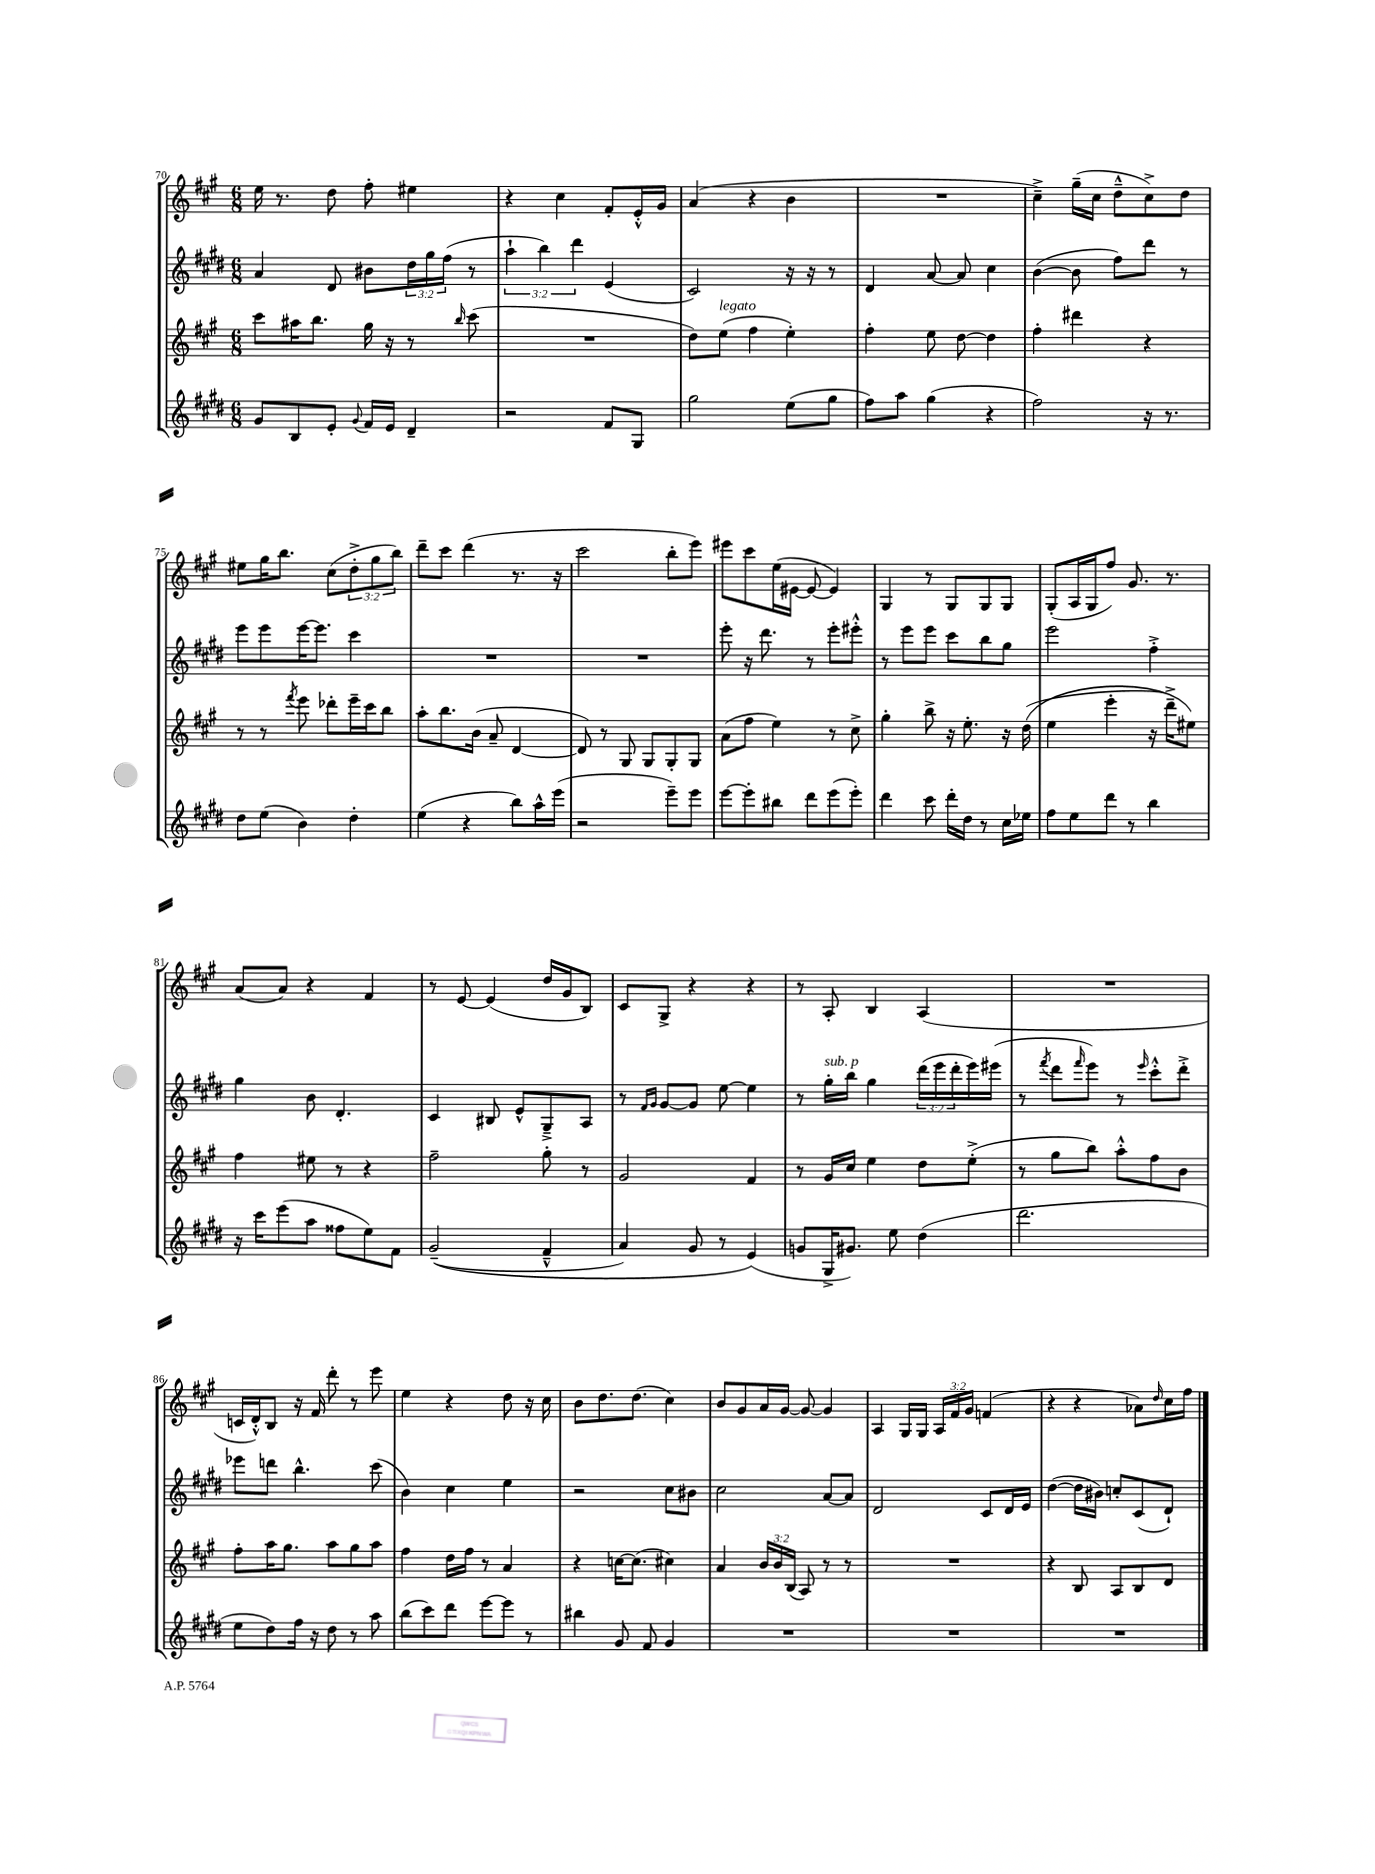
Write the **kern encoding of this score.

**kern	**kern	**kern	**kern
*staff4	*staff3	*staff2	*staff1
*clefG2	*clefG2	*clefG2	*clefG2
*k[f#c#g#d#]	*k[f#c#g#]	*k[f#c#g#d#]	*k[f#c#g#]
*M6/8	*M6/8	*M6/8	*M6/8
8g#/L	8ccc#\L	4a/	16ee\
.	.	.	8.r
8B/	16aa#\K	.	.
.	8.bb\J	.	.
8e'/J	.	8d#/	8dd\
8qqg#/	.	.	.
16f#/LL	16gg#\	8b#\L	8ff#'\
16e/JJ	16r	.	.
4d#~/	8r	24dd#\L	4ee#\
.	.	24gg#\	.
.	.	(24ff#\JJ	.
.	16qqbb/	.	.
.	(8ccc#\	8r	.
=	=	=	=
2r	2.r	6aa`\	4r
.	.	6bb\)	.
.	.	.	4cc#\
.	.	6ddd#\	.
8f#/L	.	(4e/	8f#'/L
8G#/J	.	.	16e'^^/L
.	.	.	16g#/JJ
=	=	=	=
2gg#\	8dd\L)	2c#/)	(4a/
.	(8ee\J	.	.
.	4ff#\	.	4r
(8ee\L	4ee'\)	16r	4b\
.	.	16r	.
8gg#\J	.	8r	.
=	=	=	=
8ff#\L)	4ff#'\	4d#/	2.r
8aa\J	.	.	.
(4gg#\	8ee\	[8a/	.
.	[8dd\	8a/]	.
4r	4dd\]	4cc#\	.
=	=	=	=
2ff#\)	4ff#'\	([4b\	4cc#~^\)
.	4ddd#\	8b\]	(16gg#~\LL
.	.	.	16cc#\JJ
.	.	8ff#\L)	8dd~^^\L
16r	4r	8ddd#\J	8cc#^\)
8.r	.	.	.
.	.	8r	8dd\J
=	=	=	=
8dd#\L	8r	8eee\L	8ee#\L
(8ee\J	8r	8eee\	16gg#\K
.	.	.	8.bb\J
.	8qfff#/	.	.
4b\)	8eee\	[16eee\K	.
.	.	8.eee\]J	.
.	8ddd-'\L	.	(8cc#\L
4dd#'\	16eee~\L	4ccc#\	12dd'^\
.	16ccc#\J	.	.
.	.	.	12gg#\
.	8bb\J	.	.
.	.	.	12bb\J)
=	=	=	=
(4ee\	8aa'\L	2.r	8ddd~\L
.	8.bb\	.	8ccc#\J
4r	.	.	(4ddd\
.	(16b\Jk	.	.
.	8a~/	.	.
8bb\L)	[4d/	.	8.r
16aa^^\L	.	.	.
(16eee\JJ	.	.	16r
=	=	=	=
2r	8d/])	2.r	2ccc#\
.	8r	.	.
.	8G#/	.	.
.	8G#/L	.	.
8eee~\L)	8G#'/	.	8bb'\L
8eee\J	8G#/J	.	8eee\J)
=	=	=	=
[8eee\L	(8a\L	8eee'\	8eee#\L
8eee'\]	8ff#\J	16r	8ccc#\
.	.	8.ddd#\	.
8bb#\J	4ee\)	.	(16ee\L
.	.	.	[16e#\JJ
8ddd#\L	.	8r	8e#/_
(8eee\	8r	8eee'\L	4e#/])
8eee'\J)	8cc#^\	8eee#'^^\J	.
=	=	=	=
4ddd#\	4gg#'\	8r	4G#/
.	.	8eee\L	.
8ccc#\	8bb^\	8eee\J	8r
16ddd#'\LL	16r	8ccc#\L	8G#/L
16dd#\JJ	8.ee'\	.	.
8r	.	8bb\	8G#/
16cc#\LL	16r	8gg#\J	8G#/J
16ee-\JJ	&((16dd\	.	.
=	=	=	=
8ff#\L	4ee\	2eee\	(8G#'/L
8ee\	.	.	16A/L
.	.	.	16G#/J
8ddd#\J	4eee'\	.	8ff#/J)
8r	.	.	8.g#/
4bb\	16r	4ff#'^\	.
.	16ddd~^\LK)	.	8.r
.	8ee#\J&)	.	.
=	=	=	=
16r	4ff#\	4gg#\	(8a/L
16ccc#\LK	.	.	.
(8eee\	.	.	8a/J)
8aa\J	8ee#\	8b\	4r
8ff##\L	8r	4.d#'/	.
8ee\)	4r	.	4f#/
8f#\J	.	.	.
=	=	=	=
&((2g#~/	2ff#~\	4c#/	8r
.	.	.	[8e/
.	.	8B#/	(4e/]
.	.	8e^^/L	.
4f#~^^/	8gg#'\	8G#~^/	16dd/LL
.	.	.	16g#/J
.	8r	8A/J	8B/J)
=	=	=	=
4a/)	2g#/	8r	8c#/L
.	.	16qqf#/LL	.
.	.	16qqg#/JJ	.
.	.	[8g#/L	8G#^/J
8g#/	.	8g#/]J	4r
8r	.	[8ee\	.
(4e/&)	4f#/	4ee\]	4r
=	=	=	=
8g/L	8r	8r	8r
16G#^/K	16g#/LL	16gg#'\LL	8A'/
8.g#/J)	16cc#/JJ	16bb\JJ	.
.	4ee\	4gg#\	4B/
8ee\	.	.	.
(4dd#\	8dd\L	(24ddd#\LL	(4A/
.	.	24eee\	.
.	.	24ddd#'\	.
.	(8ee'^\J	16eee\)	.
.	.	(16eee#\JJ	.
=	=	=	=
2.ddd#\	8r	8r	2.r
.	.	8qfff#/	.
.	8gg#\L	8ddd#\L	.
.	.	16qqfff#/	.
.	8bb\J)	8eee\J)	.
.	8aa'^^\L	8r	.
.	.	16qqeee/	.
.	8ff#\	8ccc#'^^\L	.
.	8b\J	8ddd#'^\J	.
=	=	=	=
8ee\L	8ff#'\L	8eee-\L	16c/LL
.	.	.	16d'^^/J)
8dd#\)	16aa\K	8ddd\J	8B/J
.	8.gg#\J	.	.
16ff#\Jk	.	4.bb^^\	16r
16r	.	.	16f#/
8dd#\	8aa\L	.	8ddd'\
8r	8gg#\	.	8r
8aa\	8aa\J	(8ccc#\	8eee\
=	=	=	=
(8bb\L	4ff#\	4b\)	4ee\
8ccc#\)	.	.	.
8ddd#\J	16dd\LL	4cc#\	4r
.	16ff#\JJ	.	.
[8eee\L	8r	.	.
8eee\]J	4a/	4ee\	8dd\
8r	.	.	16r
.	.	.	16cc#\
=	=	=	=
4bb#\	4r	2r	8b\L
.	.	.	8.dd\
8g#/	[16cc\LK	.	.
.	(8.cc\]J	.	(8.dd\J
8f#/	.	.	.
4g#/	4cc#\)	8cc#\L	4cc#\)
.	.	8b#\J	.
=	=	=	=
2.r	4a/	2cc#\	8b/L
.	.	.	8g#/
.	24b/LL	.	16a/L
.	24b/	.	.
.	.	.	[16g#/JJ
.	(24B/JJ	.	.
.	8A/)	.	8g#/_
.	8r	[8a/L	4g#/]
.	8r	8a/]J	.
=	=	=	=
2.r	2.r	2d#/	4A/
.	.	.	16G#/LL
.	.	.	16G#/JJ
.	.	.	24A/LL
.	.	.	24f#/
.	.	.	24g#/JJ
.	.	8c#/L	(4f/
.	.	16d#/L	.
.	.	16e/JJ	.
=	=	=	=
2.r	4r	([4dd#\	4r
.	8B/	16dd#\]LL	4r
.	.	16b#\JJ)	.
.	8A/L	8cc'/L	.
.	8B/	(8c#/	8a-\L)
.	.	.	16qqdd/
.	8d/J	8d#`/J)	16cc#\L
.	.	.	16ff#\JJ
==	==	==	==
*-	*-	*-	*-
